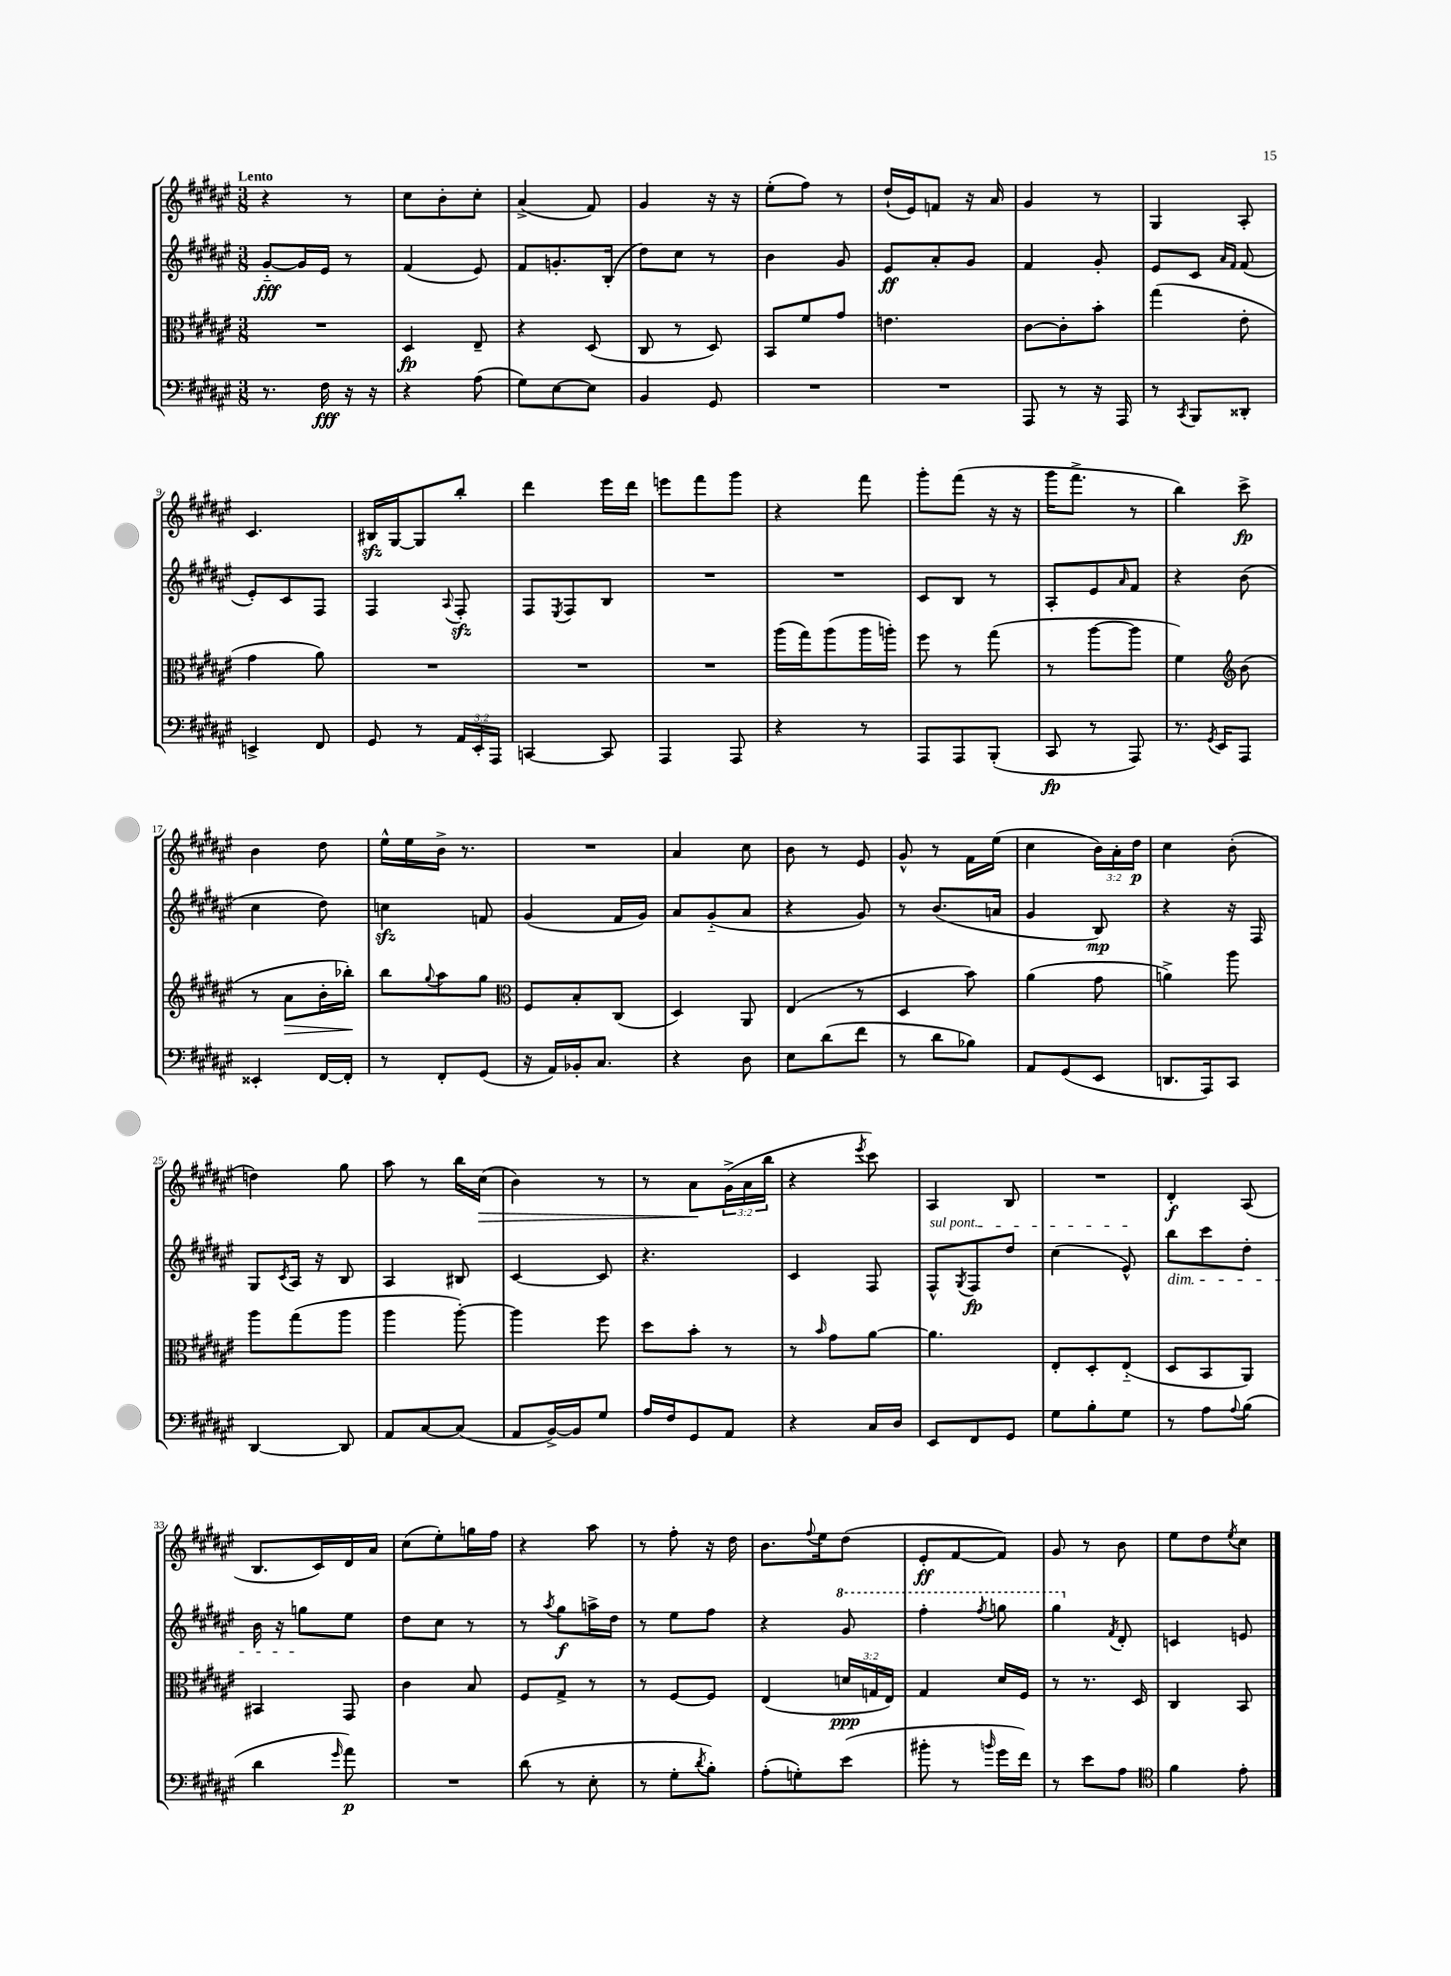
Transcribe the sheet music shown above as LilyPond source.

<<
\new StaffGroup <<
\new Staff = "s0" {
    \clef treble \key fis \major \numericTimeSignature \time 3/8 \override Staff.TupletNumber.text = #tuplet-number::calc-fraction-text \tempo "Lento"
    r4 r8 |
    cis''8 b'8-. cis''8-. |
    ais'4->( fis'8) |
    gis'4 r16 r16 |
    eis''8-.( fis''8) r8 |
    dis''16-!( eis'16) f'8 r16 ais'16 |
    gis'4 r8 |
    gis4 ais8-. |
    cis'4. |
    bis16\sfz gis16~ gis8 b''8-. |
    dis'''4 eis'''16 dis'''16 |
    e'''8 fis'''8 gis'''8 |
    r4 fis'''8 |
    gis'''8-. fis'''8( r16 r16 |
    gis'''16 fis'''8.-> r8 |
    b''4) cis'''8->\fp |
    b'4 dis''8 |
    eis''16-^ eis''16 b'16-> r8. |
    R4. |
    ais'4 cis''8 |
    b'8 r8 eis'8 |
    gis'8-^ r8 fis'16 eis''16( |
    cis''4 \tuplet 3/2 { b'16) ais'16-. dis''16\p } |
    cis''4 b'8-.( |
    d''4) gis''8 |
    ais''8 r8 b''16 cis''16\>( |
    b'4) r8 |
    r8 ais'8\! \tuplet 3/2 { gis'16->( ais'16 b''16 } |
    r4 \acciaccatura { eis'''8 } cis'''8) |
    ais4 b8 |
    R4. |
    dis'4-.\f ais8( |
    b8. cis'16) dis'16 ais'16 |
    cis''8( eis''8-.) g''16 fis''16 |
    r4 ais''8 |
    r8 fis''8-. r16 dis''16 |
    b'8. \appoggiatura { fis''8 } eis''16 dis''8( |
    eis'8-.\ff fis'8~ fis'8) |
    gis'8 r8 b'8 |
    eis''8 dis''8 \acciaccatura { eis''8 } cis''8 \bar "|." |
}
\new Staff = "s1" {
    \clef treble \key fis \major \numericTimeSignature \time 3/8
    gis'8~-_\fff gis'16 eis'16 r8 |
    fis'4( eis'8) |
    fis'8 g'8.-. b16-.( |
    dis''8) cis''8 r8 |
    b'4 gis'8 |
    eis'8\ff ais'8-. gis'8 |
    fis'4 gis'8-. |
    eis'8 cis'8 \grace { ais'16 fis'16 } fis'8( |
    eis'8-.) cis'8 fis8 |
    fis4 \appoggiatura { ais8 } fis8-.\sfz |
    fis8 \acciaccatura { eis8 } fis8 b8 |
    R4. |
    R4. |
    cis'8 b8 r8 |
    ais8-. eis'8 \grace { ais'16 } fis'8 |
    r4 b'8( |
    cis''4 dis''8) |
    c''4\sfz f'8 |
    gis'4( fis'16 gis'16) |
    ais'8 gis'8-_( ais'8 |
    r4 gis'8) |
    r8 b'8.( a'16 |
    gis'4 b8\mp) |
    r4 r16 fis16 |
    gis8 \acciaccatura { cis'8 } ais16 r16 b8 |
    ais4 bis8 |
    cis'4~ cis'8 |
    r4. |
    cis'4 fis8 |
    \once \override TextSpanner.bound-details.left.text = \markup { \italic "sul pont." } fis8-^\startTextSpan \acciaccatura { gis8 } fis8\fp dis''8 |
    cis''4( eis'8-^\stopTextSpan) |
    b''8\dim cis'''8 dis''8-. |
    b'16 r16 g''8\! eis''8 |
    dis''8 cis''8 r8 |
    r8 \acciaccatura { ais''8 } gis''8\f a''16-> dis''16 |
    r8 eis''8 fis''8 |
    r4 \ottava #1 gis''8 |
    fis'''4-. \acciaccatura { fis'''8 } g'''8 |
    gis'''4 \ottava #0 \acciaccatura { fis'8 } dis'8-. |
    c'4 e'8 \bar "|." |
}
\new Staff = "s2" {
    \clef alto \key fis \major \numericTimeSignature \time 3/8 \override Staff.TupletNumber.text = #tuplet-number::calc-fraction-text
    R4. |
    dis4\fp eis8-- |
    r4 dis8( |
    cis8 r8 dis8) |
    b,8 fis'8 gis'8 |
    e'4. |
    cis'8~ cis'8-. b'8-. |
    gis''4( eis'8-. |
    gis'4 ais'8) |
    R4. |
    R4. |
    R4. |
    ais''16( gis''16) ais''8( ais''16 a''16-.) |
    fis''8 r8 gis''8( |
    r8 ais''8~ ais''8 |
    fis'4) \clef treble b'8( |
    r8 ais'8\> b'16-. bes''16-.\!) |
    b''8 \appoggiatura { gis''8 } ais''8 gis''8 |
    \clef alto fis8 b8-. cis8( |
    dis4) ais,8 |
    eis4( r8 |
    dis4 b'8) |
    ais'4( gis'8 |
    a'4->) ais''8 |
    ais''8 gis''8( ais''8 |
    ais''4 ais''8~-.) |
    ais''4 fis''8 |
    dis''8 b'8-. r8 |
    r8 \grace { b'16 } gis'8 ais'8~ |
    ais'4. |
    eis8-. dis8-. eis8-_( |
    dis8 b,8 ais,8) |
    bis,4 gis,8 |
    cis'4 b8 |
    fis8 gis8-> r8 |
    r8 fis8~ fis8 |
    eis4( \tuplet 3/2 { d'16\ppp g16 eis16) } |
    gis4 dis'16 fis16 |
    r8 r8. dis16 |
    cis4 b,8 \bar "|." |
}
\new Staff = "s3" {
    \clef bass \key fis \major \numericTimeSignature \time 3/8 \override Staff.TupletNumber.text = #tuplet-number::calc-fraction-text
    r8. fis16\fff r16 r16 |
    r4 ais8( |
    gis8) eis8~ eis8 |
    b,4 gis,8 |
    R4. |
    R4. |
    ais,,8 r8 r16 ais,,16 |
    r8 \acciaccatura { cis,8 } b,,8 disis,8-. |
    e,4-> fis,8 |
    gis,8 r8 \tuplet 3/2 { ais,16 eis,16-. ais,,16 } |
    c,4~ c,8 |
    ais,,4 ais,,8 |
    r4 r8 |
    ais,,8 ais,,8 b,,8-.( |
    cis,8\fp r8 ais,,8) |
    r8. \acciaccatura { gis,8 } eis,16 ais,,8 |
    eisis,4-. fis,16~ fis,16-. |
    r8 fis,8-. gis,8( |
    r16 ais,16) bes,16-. cis8. |
    r4 dis8 |
    eis8 dis'8( fis'8 |
    r8 dis'8 bes8) |
    ais,8 gis,8( eis,8 |
    d,8. ais,,16) cis,8 |
    dis,4~ dis,8 |
    ais,8 cis8~ cis8( |
    ais,8 b,16~->) b,16 gis8 |
    ais16 fis16 gis,8 ais,8 |
    r4 cis16 dis16 |
    eis,8 fis,8 gis,8 |
    gis8 b8-. gis8 |
    r8 ais8 \appoggiatura { ais8 } b8( |
    dis'4 \grace { gis'16 } ais'8\p) |
    R4. |
    dis'8( r8 eis8-. |
    r8 gis8-. \acciaccatura { dis'8 } b8-.) |
    ais8-.( g8-.) eis'8( |
    bis'8-. r8 \grace { b'16 } gis'16 fis'16) |
    r8 eis'8 ais8 |
    \clef tenor fis'4 eis'8-. \bar "|." |
}
>>
>>
